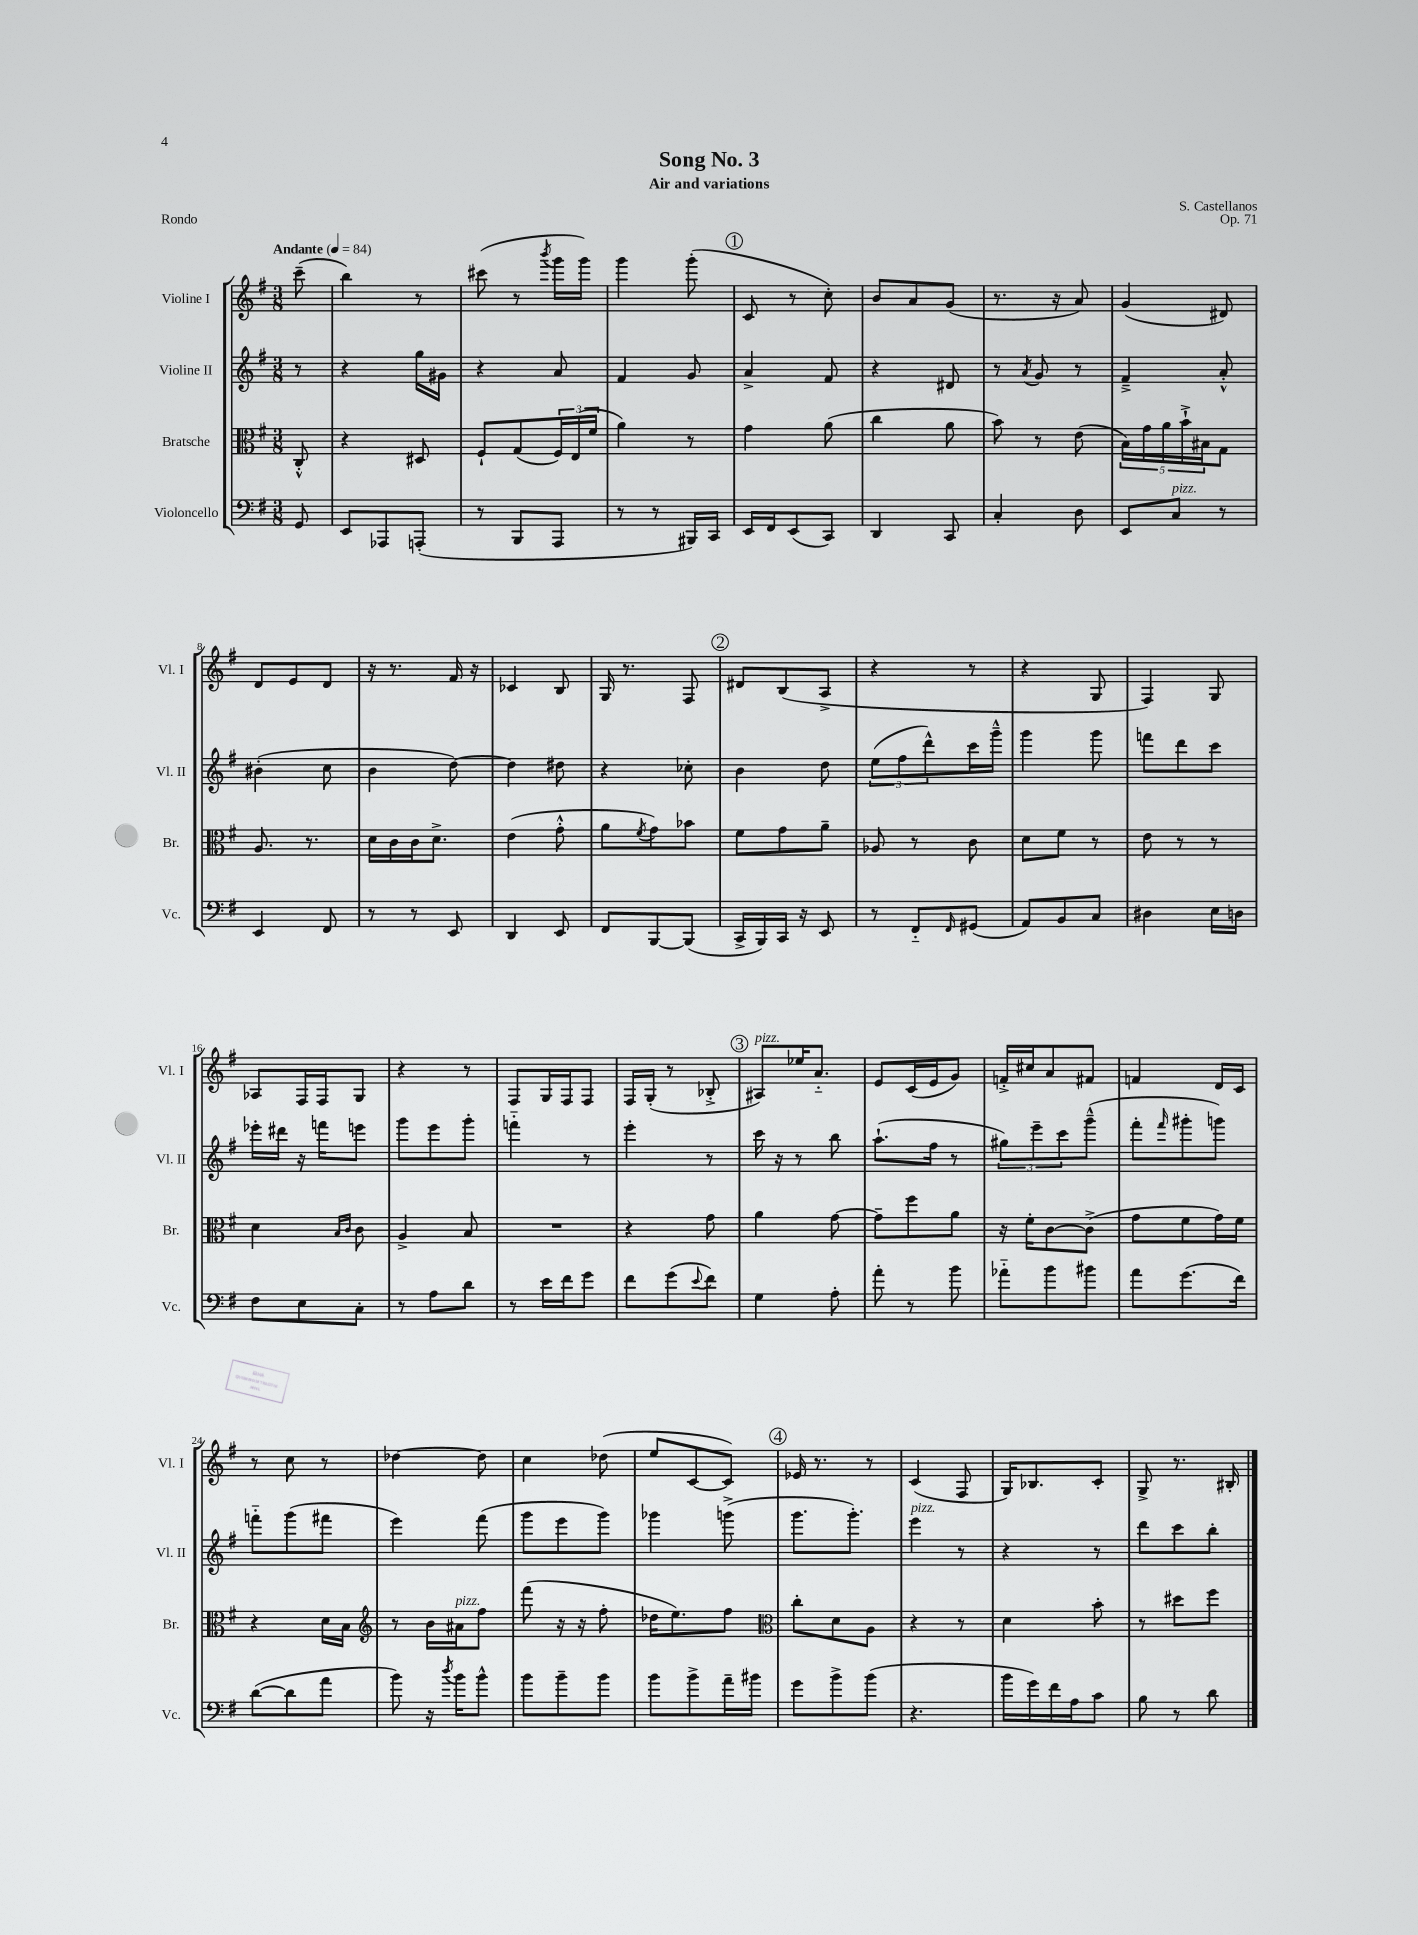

**kern	**kern	**kern	**kern
*part4	*part3	*part2	*part1
*staff4	*staff3	*staff2	*staff1
*I"Violoncello	*I"Bratsche	*I"Violine II	*I"Violine I
*I'Vc.	*I'Br.	*I'Vl. II	*I'Vl. I
*clefF4	*clefC3	*clefG2	*clefG2
*k[f#]	*k[f#]	*k[f#]	*k[f#]
*M3/8	*M3/8	*M3/8	*M3/8
*MM84	*MM84	*MM84	*MM84
=	=	=	=
!	!	!	!LO:TX:a:B:t=Andante
8GG/	8C'^^/	8r	(8ccc~\
=1	=1	=1	=1
8EE/L	4r	4r	4bb\)
8AAA-X/	.	.	.
(8AAAn'/J	8D#X/	16gg\LL	8r
.	.	16g#X\JJ	.
=2	=2	=2	=2
8r	8F#`/L	4r	(8ccc#X\
8BBB/L	(8G/	.	8r
.	.	.	8qbbb/
8AAA/J	24F#/L)	8a/	16ggg\LL
.	(24E/	.	.
.	.	.	16ggg\JJ)
.	24f#/JJ	.	.
=3	=3	=3	=3
8r	4a\)	4f#/	4ggg\
8r	.	.	.
16BBB#X/LL)	8r	8g/	(8ggg'\
16CC/JJ	.	.	.
!!LO:REH:place=s1:t=1
=4	=4	=4	=4
16EE/LL	4g\	4a^/	8c/
16FF#/J	.	.	.
(8EE/	.	.	8r
8CC/J)	(8a\	8f#/	8cc'\)
=5	=5	=5	=5
4DD/	4cc\	4r	8b/L
.	.	.	8a/
8CC/	8a\	8d#X/	(8g/J
=6	=6	=6	=6
4C'/	8b\)	8r	8.r
.	.	8qa/	.
.	8r	8g/	.
.	.	.	16r
8D\	(8e\	8r	8a/)
=7	=7	=7	=7
8EE/L	20B\LL)	4f#~^/	(4g/
.	20g\	.	.
.	20a\	.	.
!LO:TX:a:i:t=pizz.	!	!	!
8C/J	.	.	.
.	20b`^\	.	.
.	20B#X\J	.	.
8r	8G\J	8a'^^/	8d#X/)
!!LO:LB:g=z
=8	=8	=8	=8
4EE/	8.A/	(4b#X'\	8d/L
.	.	.	8e/
.	8.r	.	.
8FF#/	.	8cc\	8d/J
=9	=9	=9	=9
8r	16d\LL	4b\	16r
.	16c\	.	8.r
8r	16c\J	.	.
.	8.d^\J	.	.
8EE/	.	[8dd\)	16f#/
.	.	.	16r
=10	=10	=10	=10
4DD/	(4e\	4dd\]	4c-X/
8EE/	8g'^^\	8dd#X\	8B/
=11	=11	=11	=11
8FF#/L	8a\L	4r	16G/
.	.	.	8.r
.	8qf#/	.	.
[8BBB/	8g\)	.	.
(8BBB/J]	8b-X\J	8cc-X'\	8F#/
!!LO:REH:place=s1:t=2
=12	=12	=12	=12
16CC^/LL	8f#\L	4b\	8d#X/L
16BBB/)	.	.	.
16CC/JJ	8g\	.	(8B/
16r	.	.	.
8EE/	8a~\J	8dd\	8A^/J
=13	=13	=13	=13
8r	8A-X/	(12ee\L	4r
.	.	12ff#\	.
8FF#/L	8r	.	.
.	.	12ddd^^\)	.
16qqFF#/	.	.	.
(8GG#X/J	8c\	16ccc\L	8r
.	.	16ggg~^^\JJ	.
=14	=14	=14	=14
8AA/L)	8d\L	4ggg\	4r
8BB/	8f#\J	.	.
8C/J	8r	8ggg\	8G/
=15	=15	=15	=15
4D#X\	8e\	8fffn\L	4F#/)
.	8r	8ddd\	.
16E\LL	8r	8ccc\J	8G/
16Dn\JJ	.	.	.
!!LO:LB:g=z
=16	=16	=16	=16
8F#\L	4d\	16eee-X'\LL	8A-X/L
.	.	16ddd#X\JJ	.
8E\	.	16r	16F#/L
.	.	16fffn\KL	16F#/J
.	16qqB/LL	.	.
.	16qqc/JJ	.	.
8C'\J	8c\	8eeen\J	8G/J
=17	=17	=17	=17
8r	4A^/	8ggg\L	4r
8A\L	.	8eee\	.
8d\J	8B/	8ggg'\J	8r
=18	=18	=18	=18
8r	4.r	4fffn\	8F#/L
16e\LL	.	.	16G/L
16f#\J	.	.	16F#/J
8g\J	.	8r	8F#/J
=19	=19	=19	=19
8f#\L	4r	4eee'\	16F#/LL
.	.	.	(16G'/JJ
(8g\	.	.	8r
8qqe/	.	.	.
8f#\J)	8g\	8r	8B-X'^/
!!LO:REH:place=s1:t=3
=20	=20	=20	=20
!	!	!	!LO:TX:a:i:t=pizz.
4G\	4a\	16ccc\	8A#X/L)
.	.	16r	.
.	.	8r	16ee-X/K
.	.	.	8.a/J
8A'\	[8g\	8bb\	.
=21	=21	=21	=21
8a'\	8g~\L]	(8.aa`\L	8e/L
8r	8ff#\	.	(16c/L
.	.	16ff#\Jk	16e/J
8b\	8a\J	8r	8g/J)
=22	=22	=22	=22
8a-X\L	16r	12gg#X\L)	16fn'^/LL
.	16f#'\KL	.	16cc#X/J
.	.	12eee~\	.
8b\	[8c\	.	8a/
.	.	12ccc\	.
8b#X\J	(8c^\J]	(8ggg~^^\J	8f#X/J
=23	=23	=23	=23
8a\L	8g\L	8fff#'\L	4fn/
.	.	16qqfff#/	.
(8.g\	8f#\	8ggg#X'\	.
.	16g\L)	8gggn\J)	16d/LL
16f#\Jk)	16f#\JJ	.	16c/JJ
!!LO:LB:g=z
=24	=24	=24	=24
([8d\L	4r	8fffn\L	8r
8d\]	.	(8ggg\	8cc\
8a\J	16d\LL	8fff#X\J	8r
.	16B\JJ	.	.
=25	=25	=25	=25
*	*clefG2	*	*
8b\)	8r	4eee\)	[4dd-X\
16r	16b\LL	.	.
8qdd/	.	.	.
!	!LO:TX:a:i:t=pizz.	!	!
16b\KL	16a#X\J	.	.
8b^^\J	8ff#\J	(8fff#\	8dd-\]
=26	=26	=26	=26
8b\L	(8fff#\	8ggg\L	4cc\
8b~\	16r	8eee\	.
.	16r	.	.
8b\J	8ff#'\	8ggg\J)	(8dd-X\
=27	=27	=27	=27
8b\L	16dd-X\KL	4ggg-X\	8ee/L
.	8.ee\)	.	.
8b^\	.	.	[8c/
16a~\L	8ff#\J	(8gggn^\	8c/J])
16b#X\JJ	.	.	.
!!LO:REH:place=s1:t=4
=28	=28	=28	=28
*	*clefC3	*	*
8g\L	8cc'\L	8.ggg\L	16e-X/
.	.	.	8.r
8b^\	8d\	.	.
.	.	8.ggg'\J)	.
(8b\J	8A\J	.	8r
=29	=29	=29	=29
!	!	!LO:TX:a:i:t=pizz.	!
4.r	4r	4eee\	(4c/
.	8r	8r	8F#/
=30	=30	=30	=30
16b\LL	4d\	4r	16G/KL)
16g\)	.	.	8.B-X/
16f#\	.	.	.
16A\J	.	.	.
8c\J	8b'\	8r	8c'/J
=31	=31	=31	=31
8B\	8r	8ddd\L	8G^/
8r	8dd#X\L	8ccc\	8.r
8d\	8ff#\J	8bb'\J	.
.	.	.	16B#X'/
==	==	==	==
*-	*-	*-	*-
